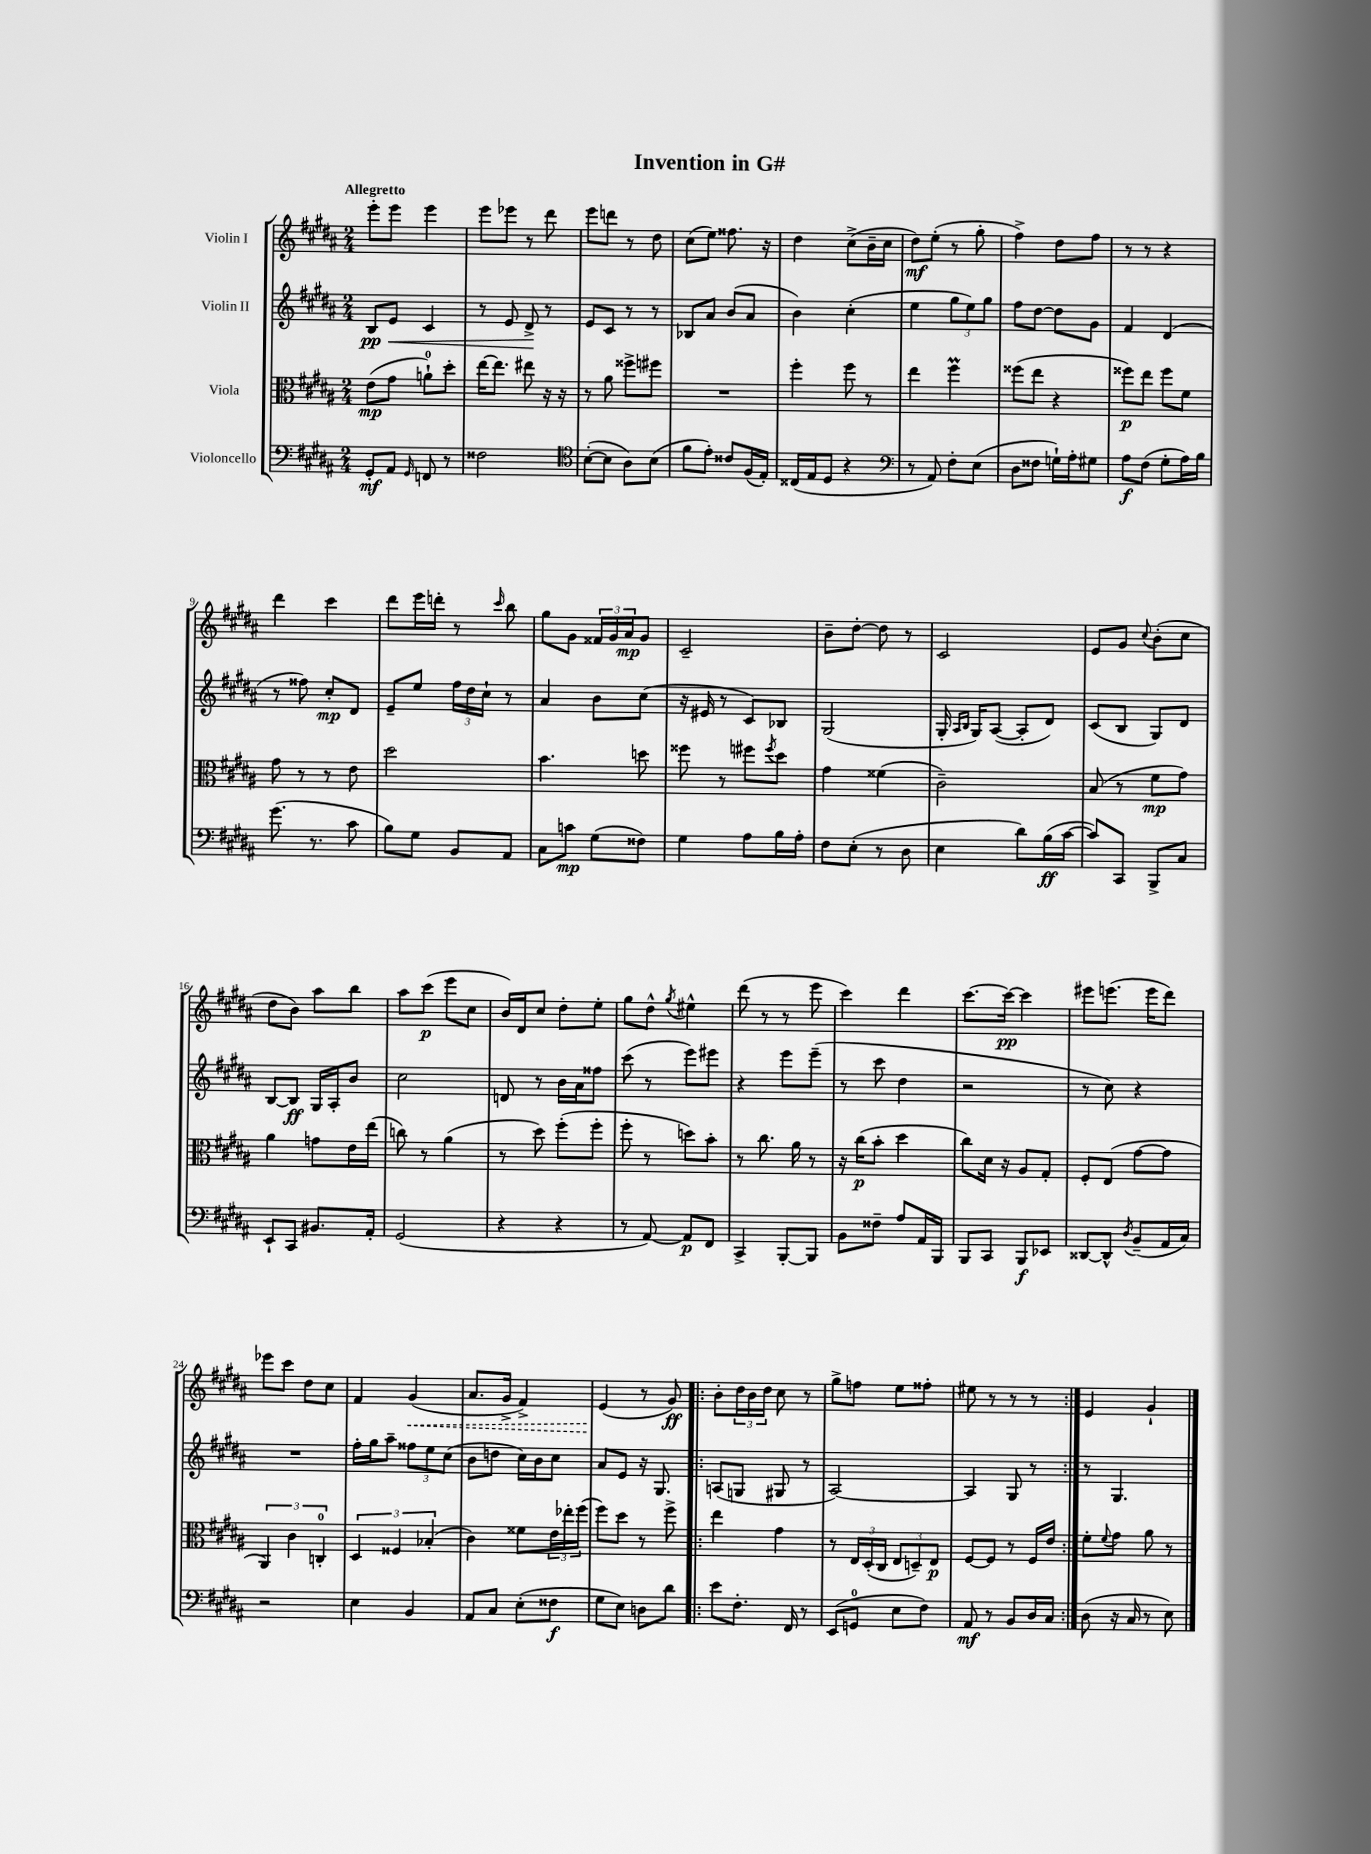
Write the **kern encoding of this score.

**kern	**kern	**kern	**kern
*staff4	*staff3	*staff2	*staff1
*clefF4	*clefC3	*clefG2	*clefG2
*k[f#c#g#d#a#]	*k[f#c#g#d#a#]	*k[f#c#g#d#a#]	*k[f#c#g#d#a#]
*M2/4	*M2/4	*M2/4	*M2/4
8GG#'/L	(8e\L	8B/L	8eee'\L
8AA#/J	8g#\J	8e/J	8eee\J
16qqGG#/	.	.	.
8FF/	8a`\L)	4c#/	4eee\
8r	8dd#'\J	.	.
=	=	=	=
2F##\	[16ee\LK	8r	8eee\L
.	8.ee\]J	.	.
.	.	8e/	8eee-\J
.	8ee#\	8d#^/	8r
.	16r	8r	8ddd#\
.	16r	.	.
=	=	=	=
*clefC4	*	*	*
([8B'\L	8r	8e/L	8eee\L
8B\]J	8a#\	8c#/J	8ddd\J
8A#\L)	8ff##^\L	8r	8r
(8B\J	8ff#\J	8r	8dd#\
=	=	=	=
8f#\L	2r	8B-/L	(8cc#\L
8e'\J)	.	8a#/J	8ee\J)
8c##/L	.	(8b/L	8.ff##\
(16F#/L	.	8a#/J	.
16E'/JJ)	.	.	16r
=	=	=	=
(16C##/LL	4ff#'\	4b\)	4dd#\
16E/J	.	.	.
8D#/J	.	.	.
4r	8ff#\	(4cc#'\	(8cc#^\L
.	8r	.	16b~\L
.	.	.	16cc#\JJ
=	=	=	=
*clefF4	*	*	*
8r	4ee\	4ee\	8dd#\L)
8AA#/)	.	.	(8ee'\J
8F#'\L	4ff#\	12gg#\L	8r
.	.	12ee\)	.
(8E\J	.	.	8gg#'\
.	.	12gg#\J	.
=	=	=	=
8D#\L	(8ff##\L	8ff#\L	4ff#^\)
8F##\J	8ee\J	[8dd#\J	.
16G`\LL)	4r	8dd#\]L	8dd#\L
16A#'\J	.	.	.
8G#\J	.	8g#\J	8ff#\J
=	=	=	=
8A#\L	8ff##\L)	4f#/	8r
(8F#\J	8ee\J	.	8r
8G#'\L	8ff##\L	(4d#/	4r
16A#\L)	8f#\J	.	.
16B\JJ	.	.	.
=	=	=	=
(8.g#\	8g#\	8r	4ddd#\
.	8r	8ff##\)	.
8.r	.	.	.
.	8r	8cc#'/L	4ccc#\
8c#\	8e\	8d#/J	.
=	=	=	=
8B\L)	2dd#\	8e~/L	8ddd#\L
8G#\J	.	8ee/J	16eee\L
.	.	.	16ddd'\JJ
8BB/L	.	24ff#\LL	8r
.	.	24dd#\	.
.	.	24cc#`\JJ	.
.	.	.	16qqccc#/
8AA#/J	.	8r	8bb\
=	=	=	=
8C#\L	4.b\	4a#/	8gg#\L
8c\J	.	.	8g#\J
(8G#\L	.	8b\L	24f##/LL
.	.	.	24g#/
.	.	.	24a#/J
8F##\J)	8dd\	(8cc#\J	8g#/J
=	=	=	=
4G#\	8ff##\	16r	2c#~/
.	.	16e#/	.
.	8r	8r	.
8A#\L	8ff#\L	8c#/L)	.
.	8qff#/	.	.
16B\L	8dd#\J	8B-/J	.
16A#'\JJ	.	.	.
=	=	=	=
8F#\L	4g#\	(2G#/	8b~\L
(8E'\J	.	.	[8dd#'\J
8r	(4f##\	.	8dd#\]
8D#\	.	.	8r
=	=	=	=
4E\	2c#~\)	16G#'/	2c#/
.	.	16qqA#/LL	.
.	.	16qqB/JJ	.
.	.	16G#/LK)	.
.	.	([8A#/J	.
8d#\L)	.	8A#'/]L	.
(16B\L	.	8d#/J)	.
[16c#\JJ	.	.	.
=	=	=	=
8c#/]L)	(8B/	(8c#/L	8e/L
8CC#/J	8r	8B/J	8g#/J
.	.	.	8qqcc#/
8BBB^/L	8f#\L	8G#/L)	(8b'\L
8C#/J	8g#\J)	8d#/J	8cc#\J
=	=	=	=
8EE`/L	4a#\	[8B/L	8dd#\L
8CC#/J	.	8B/]J	8b\J)
8.BB#/L	8g\L	16G#/LL	8aa#\L
.	.	16A#'/J	.
.	16e\L	8b/J	8bb\J
16AA#'/Jk	(16ee\JJ	.	.
=	=	=	=
(2GG#/	8cc\)	2cc#\	8aa#\L
.	8r	.	(8ccc#\J
.	(4a#\	.	8eee\L
.	.	.	8cc#\J
=	=	=	=
4r	8r	8d/	16b/LL)
.	.	.	16d#/J
.	8dd#\)	8r	8cc#/J
4r	(8ff#'\L	16b\LL	8dd#'\L
.	.	16a#\J	.
.	8ff#'\J	8ff##\J	8ee'\J
=	=	=	=
8r	8ff#'\	(8ccc#\	8gg#\L
[8AA#/)	8r	8r	8dd#^^\J
.	.	.	8qgg#/
8AA#/]L	8dd\L)	8eee\L)	4ee#^^\
8FF#/J	8b'\J	8eee#\J	.
=	=	=	=
4CC#^/	8r	4r	(8ddd#\
.	8.cc#\	.	8r
[8BBB'/L	.	8eee\L	8r
.	16a#\	.	.
8BBB/]J	8r	(8eee~\J	8eee\
=	=	=	=
8BB\L	16r	8r	4ccc#\)
.	(16cc#\LK	.	.
8F##~\J	8b'\J	8ccc#\	.
8A#/L	4dd#\	4dd#\	4ddd#\
16AA#/L	.	.	.
16BBB/JJ	.	.	.
=	=	=	=
8BBB/L	8cc#\L)	2r	[8.ccc#\L
8CC#/J	16d#\Jk	.	.
.	16r	.	16ccc#\_Jk
8BBB/L	8A#/L	.	4ccc#\]
8EE-/J	8G#'/J	.	.
=	=	=	=
[8DD##/L	8F#'/L	8r	8eee#\L
8DD##^^/]J	(8E/J	8cc#\)	(8.eee\J
8qD#/	.	.	.
(8BB~/L	[8g#\L	4r	.
.	.	.	16eee\LK
16AA#/L	8g#\]J	.	8ddd#\J)
16C#/JJ)	.	.	.
=	=	=	=
2r	6AA#/)	2r	8eee-\L
.	.	.	8ccc#\J
.	6c#\	.	.
.	.	.	8dd#\L
.	6C'/	.	.
.	.	.	8cc#\J
=	=	=	=
4E\	6D#/	16ff#'\LL	4f#/
.	.	16gg#\J	.
.	.	8aa#~\J	.
.	6F##/	.	.
4BB/	.	12ff##\L	(4g#/
.	(6B-'/	12ee\	.
.	.	(12cc#\J	.
=	=	=	=
8AA#/L	4c#\)	8b\L	8.a#/L
8C#/J	.	8dd\J	.
.	.	.	16g#^/Jk
(8E'\L	8f##\L	16cc#\LL)	4f#^/)
.	.	16b\J	.
8F##\J	24e\L	8cc#\J	.
.	24ee-'\	.	.
.	(24ff#\JJ	.	.
=	=	=	=
8G#\L	8ff#\L)	8a#/L	(4e/
8E\J)	8dd#\J	8e/J	.
8D\L	8r	16r	8r
.	.	8.G#/	.
8d#\J	8ff#^\	.	8g#/)
=!|:	=!|:	=!|:	=!|:
8e\L	4ee\	(8A/L	8b'\L
8.F#'\J	.	8G/J	24dd#\L
.	.	.	24b\
.	.	.	24dd#\JJ
.	4g#\	8G#/	8cc#\
16FF#/	.	.	.
8r	.	8r	8r
=	=	=	=
(8EE/L	8r	[2A#/)	8gg#^\L
8GG/J	24E/LL	.	8ff\J
.	(24D#'/	.	.
.	24C#/JJ	.	.
8E\L	12E/L	.	8ee\L
.	12D~/)	.	.
8F#\J)	.	.	8ff##'\J
.	12E/J	.	.
=	=	=	=
8AA#/	[8F#/L	4A#/]	8ee#\
8r	8F#/]J	.	8r
8BB/L	8r	8G#/	8r
16D#/L	16F#/LL	8r	8r
16C#/JJ	16e/JJ	.	.
=:|!	=:|!	=:|!	=:|!
(8D#\	8f#'\L	8r	4e/
.	8qqf#/	.	.
16r	8g#\J	4.G#/	.
16C#/	.	.	.
8r	8a#\	.	4g#`/
8E\)	8r	.	.
==	==	==	==
*-	*-	*-	*-
